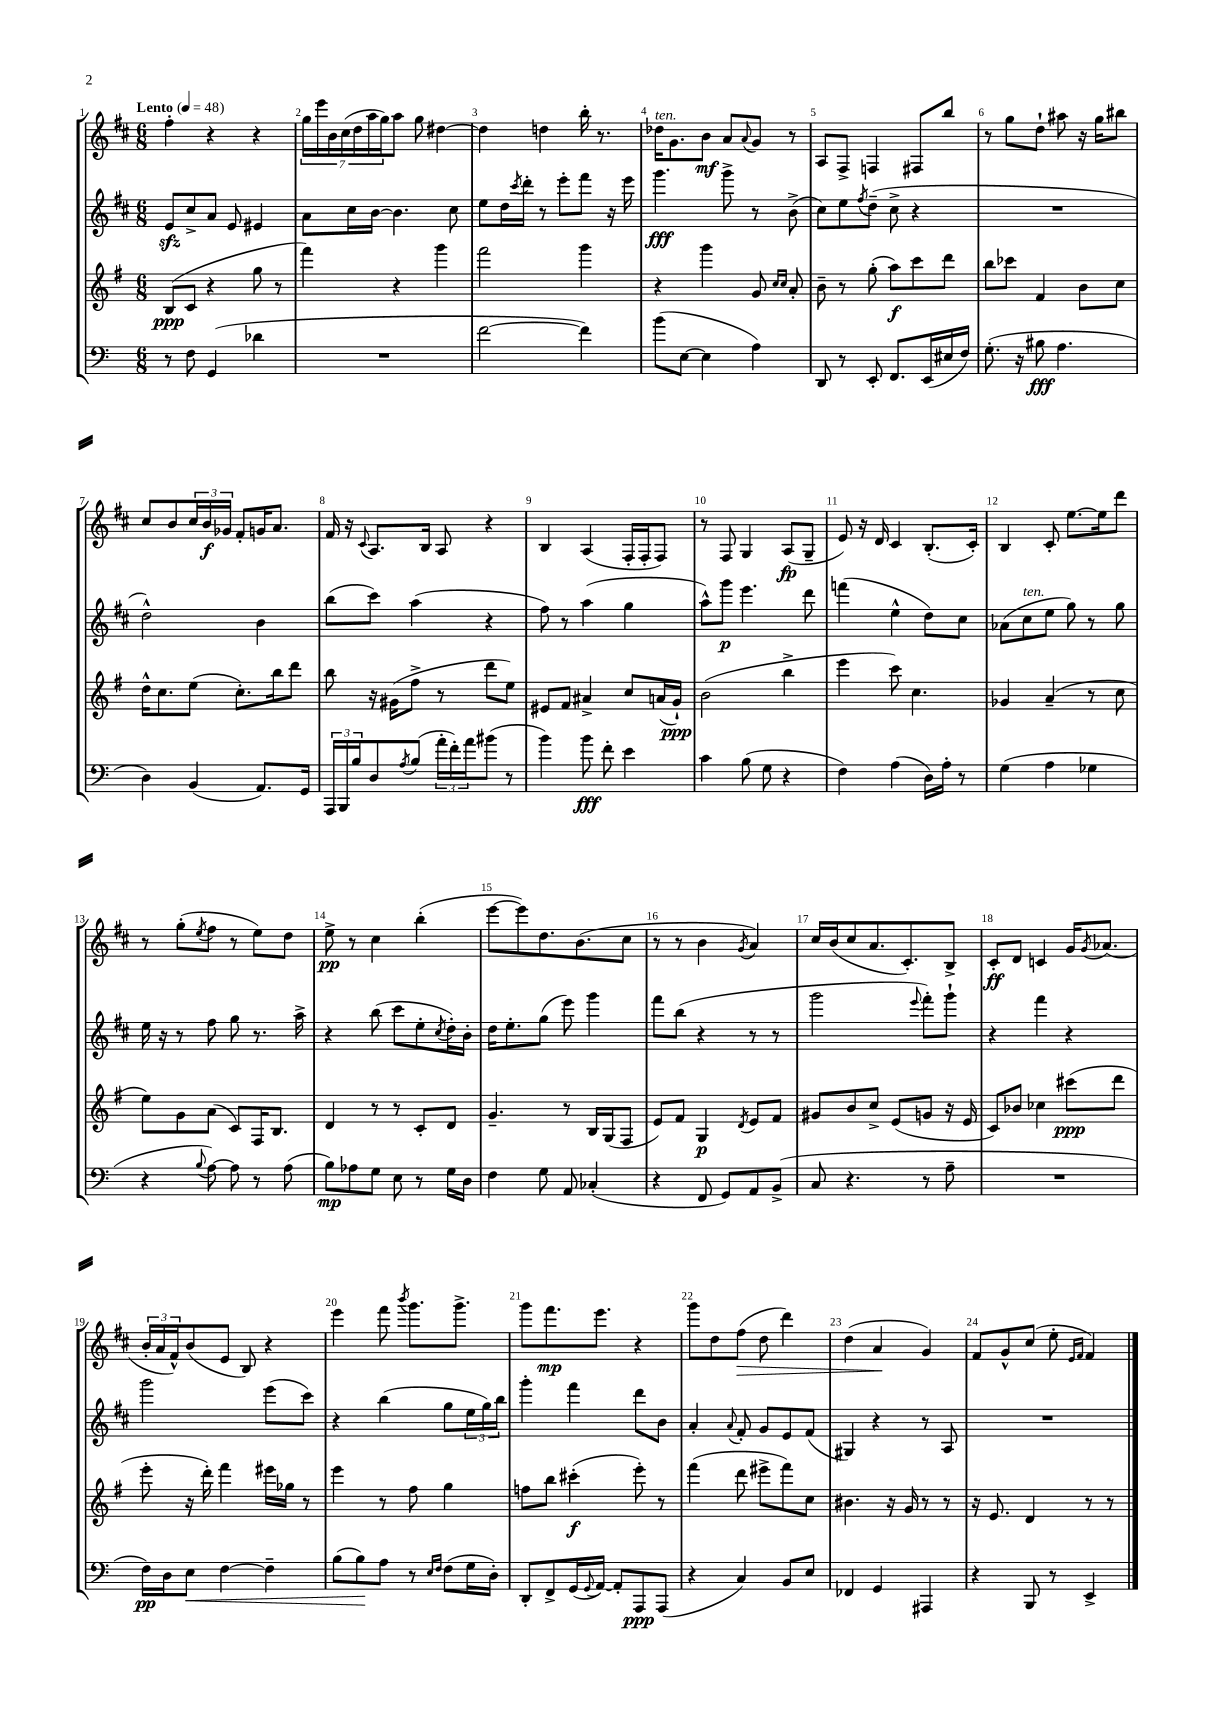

**kern	**kern	**kern	**kern
*staff4	*staff3	*staff2	*staff1
*clefF4	*clefG2	*clefG2	*clefG2
*k[]	*k[f#]	*k[f#c#]	*k[f#c#]
*M6/8	*M6/8	*M6/8	*M6/8
*MM48	*MM48	*MM48	*MM48
8r	(8B	8e	4ff#'
8F	8c	8cc#^	.
(4GG	4r	8a	4r
.	.	8e	.
4d-	8gg	4e#	4r
.	8r	.	.
=	=	=	=
2.r	4fff#)	8a	28gg
.	.	.	28eee
.	.	.	28b
.	.	.	(28cc#
.	.	16cc#	.
.	.	.	28dd
.	.	.	28aa
.	.	[16b	.
.	.	.	28gg)
.	4r	4.b]	8aa
.	.	.	8gg
.	4ggg	.	[4dd#
.	.	8cc#	.
=	=	=	=
[2f	2fff#	8ee	4dd#]
.	.	16dd	.
.	.	8qccc#	.
.	.	16ddd'	.
.	.	8r	4dd
.	.	8eee'	.
4f])	4ggg	8fff#	16bb'
.	.	.	8.r
.	.	16r	.
.	.	16eee	.
=	=	=	=
(8b	4r	4.ggg	16dd-
.	.	.	8.g
[8E	.	.	.
4E]	4ggg	.	8b
.	.	8ggg^	8a
.	.	.	8qqa
4A)	8g	8r	8g
.	16qqcc	.	.
.	16qqcc	.	.
.	8a'	(8b^	8r
=	=	=	=
8DD	8b~	8cc#)	8A
8r	8r	8ee	8F#^
.	.	8qff#	.
8EE'	(8gg'	(8dd~	4F
8.FF	8aa)	8cc#^	.
.	8ccc	4r	8F#
(16EE	.	.	.
16E#	8ddd	.	8bb
16F)	.	.	.
=	=	=	=
(8.G'	8bb	2.r	8r
.	8ccc-	.	8gg
16r	.	.	.
8B#	4f#	.	8dd`
4.A	.	.	8aa#
.	8b	.	16r
.	.	.	16gg
.	8cc	.	8bb#
=	=	=	=
4D)	16dd^^	2dd^^)	8cc#
.	8.cc	.	.
.	.	.	8b
(4BB	(8ee	.	24cc#
.	.	.	24b
.	.	.	24g-
.	8.cc')	.	8f#'
8.AA)	.	4b	16g
.	16bb	.	8.a
.	8ddd	.	.
16GG	.	.	.
=	=	=	=
24AAA	8bb	(8bb	16f#
24BBB	.	.	.
.	.	.	16r
24B	.	.	.
.	.	.	8qqc#
8D	16r	8ccc#)	8.A
.	(16g#	.	.
8qA	.	.	.
(8B	8ff#^	(4aa	.
.	.	.	16B
24a'	8r	.	8A
24f')	.	.	.
24a	.	.	.
(8b#	8ddd	4r	4r
8r	8ee)	.	.
=	=	=	=
4b)	8e#	8ff#)	4B
.	8f#	8r	.
8b	4a#^	(4aa	(4A
8f'	.	.	.
4e	8cc	4gg	16F#'
.	.	.	16F#'
.	(16a	.	8F#)
.	16g`)	.	.
=	=	=	=
4c	(2b	8aa^^)	8r
.	.	8ggg	8F#
(8B	.	4.eee	4G
8G	.	.	.
4r	4bb^	.	(8A
.	.	8ddd	8G~
=	=	=	=
4F)	4eee	(4fff	8e)
.	.	.	16r
.	.	.	16d
(4A	8ccc)	4ee^^	4c#
.	4.cc	.	.
16D)	.	8dd)	(8.B'
16A'	.	.	.
8r	.	8cc#	.
.	.	.	16c#')
=	=	=	=
(4G	4g-	(8a-	4B
.	.	8cc#	.
4A	(4a~	8ee	8c#'
.	.	8gg)	[8.ee
4G-	8r	8r	.
.	.	.	16ee]
.	8cc	8gg	8ddd
=	=	=	=
4r	8ee)	16ee	8r
.	.	16r	.
.	8g	8r	(8gg'
8qqB	.	.	8qee
[8A)	(8a	8ff#	8ff#
8A]	8c)	8gg	8r
8r	16F#	8.r	8ee)
.	8.B	.	.
(8A	.	.	8dd
.	.	16aa^	.
=	=	=	=
8B)	4d	4r	8ee^
8A-	.	.	8r
8G	8r	(8bb	4cc#
8E	8r	8ccc#	.
8r	8c'	8ee'	(4bb'
.	.	8qcc#	.
16G	8d	16dd')	.
16D	.	16b'	.
=	=	=	=
4F	4.g~	16dd	[8eee
.	.	8.ee'	.
.	.	.	8eee])
8G	.	(8gg	8.dd
8AA	8r	8eee)	.
.	.	.	(8.b
(4C-'	16B	4ggg	.
.	(16G	.	.
.	8F#	.	8cc#
=	=	=	=
4r	8e)	8fff#	8r
.	8f#	(8bb	8r
8FF	4G	4r	4b
8GG)	.	.	.
.	8qd	.	8qg
8AA	8e	8r	4a)
(8BB^	8f#	8r	.
=	=	=	=
8C	8g#	2ggg	16cc#
.	.	.	(16b
4.r	8b	.	8cc#
.	8cc^	.	8.a
.	(8e	.	.
.	.	.	8.c#')
.	.	8qqeee	.
8r	8g	8fff#')	.
8A~	16r	8ggg`	8B^
.	16e	.	.
=	=	=	=
2.r	8c)	4r	8c#'
.	8b-	.	8d
.	4cc-	4fff#	4c
.	(8ccc#	4r	16g
.	.	.	8qg
.	.	.	(8.a-
.	8ddd	.	.
=	=	=	=
16F)	8eee'	2ggg	24b'
.	.	.	24a
16D	.	.	.
.	.	.	24f#^^)
8E	16r	.	(8b
.	16ddd')	.	.
[4F	4fff#	.	8e
.	.	.	8B)
4F~]	16eee#	(8eee	4r
.	16gg-	.	.
.	8r	8ccc#)	.
=	=	=	=
(8B	4eee	4r	4eee
8B)	.	.	.
8A	8r	(4bb	8fff#
.	.	.	8qbbb
8r	8ff#	.	8.ggg
16qqE	.	.	.
16qqF	.	.	.
(8F	4gg	8gg	.
.	.	.	8.ggg^
16G	.	24ee	.
.	.	24gg)	.
16D')	.	.	.
.	.	24bb	.
=	=	=	=
8DD'	8ff	4ggg'	8ggg
8FF^	8bb	.	8.fff#
(16GG	(4ccc#'	4fff#	.
8qqGG	.	.	.
[16AA)	.	.	8.eee
8AA']	.	.	.
8AAA	8eee')	8ddd	4r
(8AAA	8r	8b	.
=	=	=	=
4r	(4fff#	4a'	8ggg
.	.	.	8dd
.	.	8qqa	.
4C)	8ddd	8f#'	(8ff#
.	8eee#^	8g	8dd
8BB	8fff#)	8e	4ddd)
8E	8cc	(8f#	.
=	=	=	=
4FF-	4.b#	4G#)	(4dd
4GG	.	4r	4a
.	16r	.	.
.	16g	.	.
4AAA#	8r	8r	4g)
.	8r	8A	.
=	=	=	=
4r	16r	2.r	8f#
.	8.e	.	.
.	.	.	8g^^
8BBB	4d	.	(8cc#
8r	.	.	8ee'
.	.	.	16qqe
.	.	.	16qqf#
4EE^	8r	.	4f#)
.	8r	.	.
==	==	==	==
*-	*-	*-	*-
